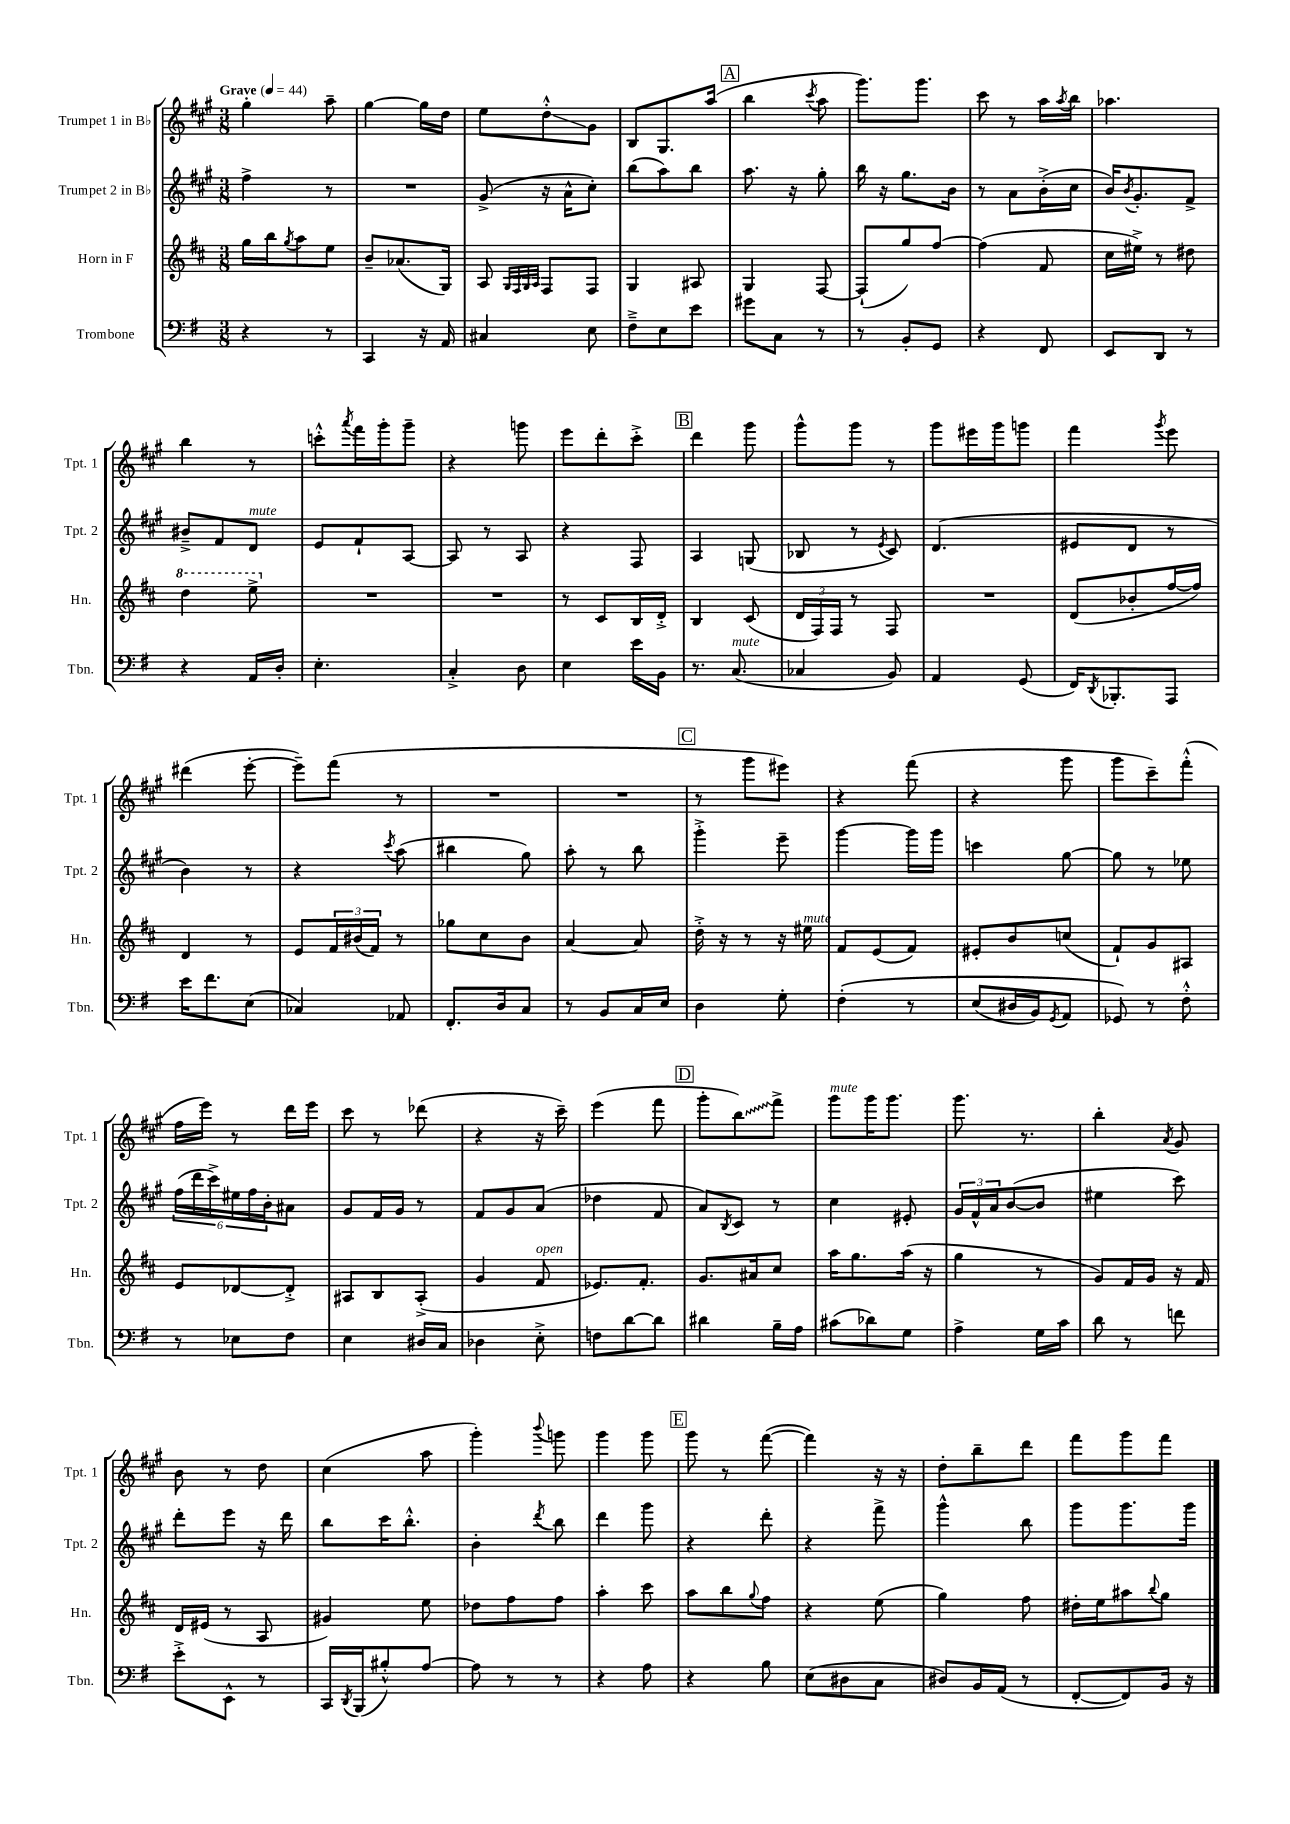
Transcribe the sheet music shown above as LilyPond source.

<<
\new StaffGroup <<
\new Staff = "s0" \with { instrumentName = "Trumpet 1 in Bb" shortInstrumentName = "Tpt. 1" } {
    \clef treble \key a \major \numericTimeSignature \time 3/8 \tempo "Grave" 4 = 44
    gis''4-. a''8-- |
    gis''4~ gis''16 d''16 |
    e''8 d''8-.-^\glissando gis'8 |
    b8 gis8. a''16( |
    \mark \markup { \box "A" } b''4 \acciaccatura { cis'''8 } a''8 |
    gis'''8.) gis'''8. |
    cis'''8 r8 a''16 \acciaccatura { a''8 } b''16 |
    aes''4. |
    b''4 r8 |
    c'''8-.-^ \acciaccatura { a'''8 } fis'''16 gis'''16-. gis'''8-- |
    r4 g'''8 |
    e'''8 d'''8-. cis'''8-.-> |
    \mark \markup { \box "B" } d'''4 gis'''8 |
    gis'''8-^ gis'''8 r8 |
    gis'''8 eis'''16 gis'''16 g'''8 |
    fis'''4 \acciaccatura { gis'''8 } e'''8 |
    dis'''4( e'''8~-. |
    e'''8--) fis'''8( r8 |
    R4. |
    R4. |
    \mark \markup { \box "C" } r8 gis'''8 eis'''8) |
    r4 fis'''8( |
    r4 gis'''8 |
    gis'''8 cis'''8--) fis'''8-.-^( |
    fis''16 e'''16) r8 d'''16 e'''16 |
    cis'''8 r8 des'''8( |
    r4 r16 cis'''16--) |
    e'''4( fis'''8 |
    \mark \markup { \box "D" } gis'''8-. \once \override Glissando.style = #'zigzag b''8\glissando) fis'''8-> |
    gis'''8^\markup { \italic "mute" } gis'''16 gis'''8. |
    gis'''8. r8. |
    b''4-. \acciaccatura { a'8 } gis'8 |
    b'8 r8 d''8 |
    cis''4( a''8 |
    gis'''4-.) \appoggiatura { b'''8 } g'''8 |
    gis'''4 gis'''8 |
    \mark \markup { \box "E" } gis'''8 r8 fis'''8~( |
    fis'''4) r16 r16 |
    d''8-. b''8-- d'''8 |
    fis'''8 gis'''8 fis'''8 \bar "|." |
}
\new Staff = "s1" \with { instrumentName = "Trumpet 2 in Bb" shortInstrumentName = "Tpt. 2" } {
    \clef treble \key a \major \numericTimeSignature \time 3/8
    fis''4-> r8 |
    R4. |
    gis'8->( r16 a'16-^ cis''8-.) |
    b''8( a''8) b''8 |
    \mark \markup { \box "A" } a''8. r16 gis''8-. |
    b''16 r16 gis''8. b'16 |
    r8 a'8 b'16-.->( cis''16 |
    b'16) \acciaccatura { b'8 } gis'8.-. fis'8-> |
    bis'8---> fis'8 d'8^\markup { \italic "mute" } |
    e'8 fis'8-! a8~ |
    a8 r8 a8 |
    r4 fis8 |
    \mark \markup { \box "B" } a4 g8( |
    bes8 r8 \acciaccatura { e'8 } cis'8) |
    d'4.( |
    eis'8 d'8 r8 |
    b'4) r8 |
    r4 \acciaccatura { cis'''8 } a''8( |
    bis''4 gis''8) |
    a''8-. r8 b''8 |
    \mark \markup { \box "C" } gis'''4-.-> e'''8-- |
    gis'''4~ gis'''16 gis'''16 |
    c'''4 gis''8~ |
    gis''8 r8 ees''8 |
    \tuplet 6/4 { fis''16( d'''16 cis'''16->) eis''16 fis''16 b'16-. } ais'8 |
    gis'8 fis'16 gis'16 r8 |
    fis'8 gis'8 a'8( |
    des''4 fis'8 |
    \mark \markup { \box "D" } a'8) \acciaccatura { b8 } cis'8 r8 |
    cis''4 eis'8-. |
    \tuplet 3/2 { gis'16 fis'16-^ a'16 } b'8~( b'8 |
    eis''4 cis'''8) |
    d'''8-. e'''8 r16 d'''16 |
    b''8 cis'''16 b''8.-.-^ |
    b'4-. \acciaccatura { d'''8 } b''8 |
    d'''4 gis'''8 |
    \mark \markup { \box "E" } r4 d'''8-. |
    r4 fis'''8-> |
    gis'''4-^ b''8 |
    gis'''8 gis'''8. gis'''16 \bar "|." |
}
\new Staff = "s2" \with { instrumentName = "Horn in F" shortInstrumentName = "Hn." } {
    \clef treble \key d \major \numericTimeSignature \time 3/8
    g''16 b''16 \acciaccatura { g''8 } a''8 e''8 |
    b'8-- aes'8.( g16) |
    a8 \grace { g32 fis32 g32 a32 } fis8 fis8 |
    g4 ais8 |
    \mark \markup { \box "A" } g4 fis8~ |
    fis8-!( g''8) fis''8~ |
    fis''4( fis'8 |
    cis''16 eis''16->) r8 dis''8 |
    \ottava #1 d'''4 e'''8-> \ottava #0 |
    R4. |
    R4. |
    r8 cis'8 b16 d'16-.-> |
    \mark \markup { \box "B" } b4 cis'8( |
    \tuplet 3/2 { d'16 fis16) fis16 } r8 fis8 |
    R4. |
    d'8( bes'8-. fis''16~ fis''16) |
    d'4 r8 |
    e'8 \tuplet 3/2 { fis'16 bis'16( fis'16) } r8 |
    ges''8 cis''8 b'8 |
    a'4~ a'8 |
    \mark \markup { \box "C" } d''16-.-> r16 r8 r16 eis''16^\markup { \italic "mute" } |
    fis'8 e'8( fis'8) |
    eis'8-. b'8 c''8( |
    fis'8-!) g'8 ais8 |
    e'8 des'8~ des'8-.-> |
    ais8 b8 ais8-.->( |
    g'4 fis'8^\markup { \italic "open" } |
    ees'8.) fis'8.-. |
    \mark \markup { \box "D" } g'8. ais'16 cis''8 |
    a''16 g''8. a''16( r16 |
    g''4 r8 |
    g'8) fis'16 g'16 r16 fis'16 |
    d'16 eis'16( r8 a8 |
    gis'4) e''8 |
    des''8 fis''8 fis''8 |
    a''4-. cis'''8 |
    \mark \markup { \box "E" } a''8 b''8 \appoggiatura { g''8 } fis''8 |
    r4 e''8( |
    g''4) fis''8 |
    dis''16-. e''16 ais''8 \appoggiatura { b''8 } g''8 \bar "|." |
}
\new Staff = "s3" \with { instrumentName = "Trombone" shortInstrumentName = "Tbn." } {
    \clef bass \key g \major \numericTimeSignature \time 3/8
    r4 r8 |
    c,4 r16 a,16 |
    cis4 e8 |
    fis8---> e8 e'8 |
    \mark \markup { \box "A" } gis'8 c8 r8 |
    r8 b,8-. g,8 |
    r4 fis,8 |
    e,8 d,8 r8 |
    r4 a,16 d16-. |
    e4.-. |
    c4-.-> d8 |
    e4 e'16 b,16 |
    \mark \markup { \box "B" } r8. c8.^\markup { \italic "mute" }( |
    ces4 b,8) |
    a,4 g,8( |
    fis,16) \acciaccatura { d,8 } bes,,8.-. a,,8 |
    e'16 fis'8. e8( |
    ces4) aes,8 |
    fis,8.-. d16 c8 |
    r8 b,8 c16 e16 |
    \mark \markup { \box "C" } d4 g8-. |
    fis4-.\( r8 |
    e8( dis16 b,16) \acciaccatura { g,8 } a,8 |
    ges,8\) r8 fis8-.-^ |
    r8 ees8 fis8 |
    e4 dis16 c16 |
    des4 e8-.-> |
    f8 d'8~ d'8 |
    \mark \markup { \box "D" } dis'4 b16-- a16 |
    cis'8( des'8) g8 |
    a4-> g16 c'16 |
    d'8 r8 f'8 |
    e'8-.-> e,8-^ r8 |
    c,16 \acciaccatura { d,8 } b,,16( bis8-.-^) a8~ |
    a8 r8 r8 |
    r4 a8 |
    \mark \markup { \box "E" } r4 b8 |
    e8( dis8 c8 |
    dis8) b,16 a,16( r8 |
    fis,8~-. fis,8) b,16 r16 \bar "|." |
}
>>
>>
\layout { \context { \Score \remove "Bar_number_engraver" } }
